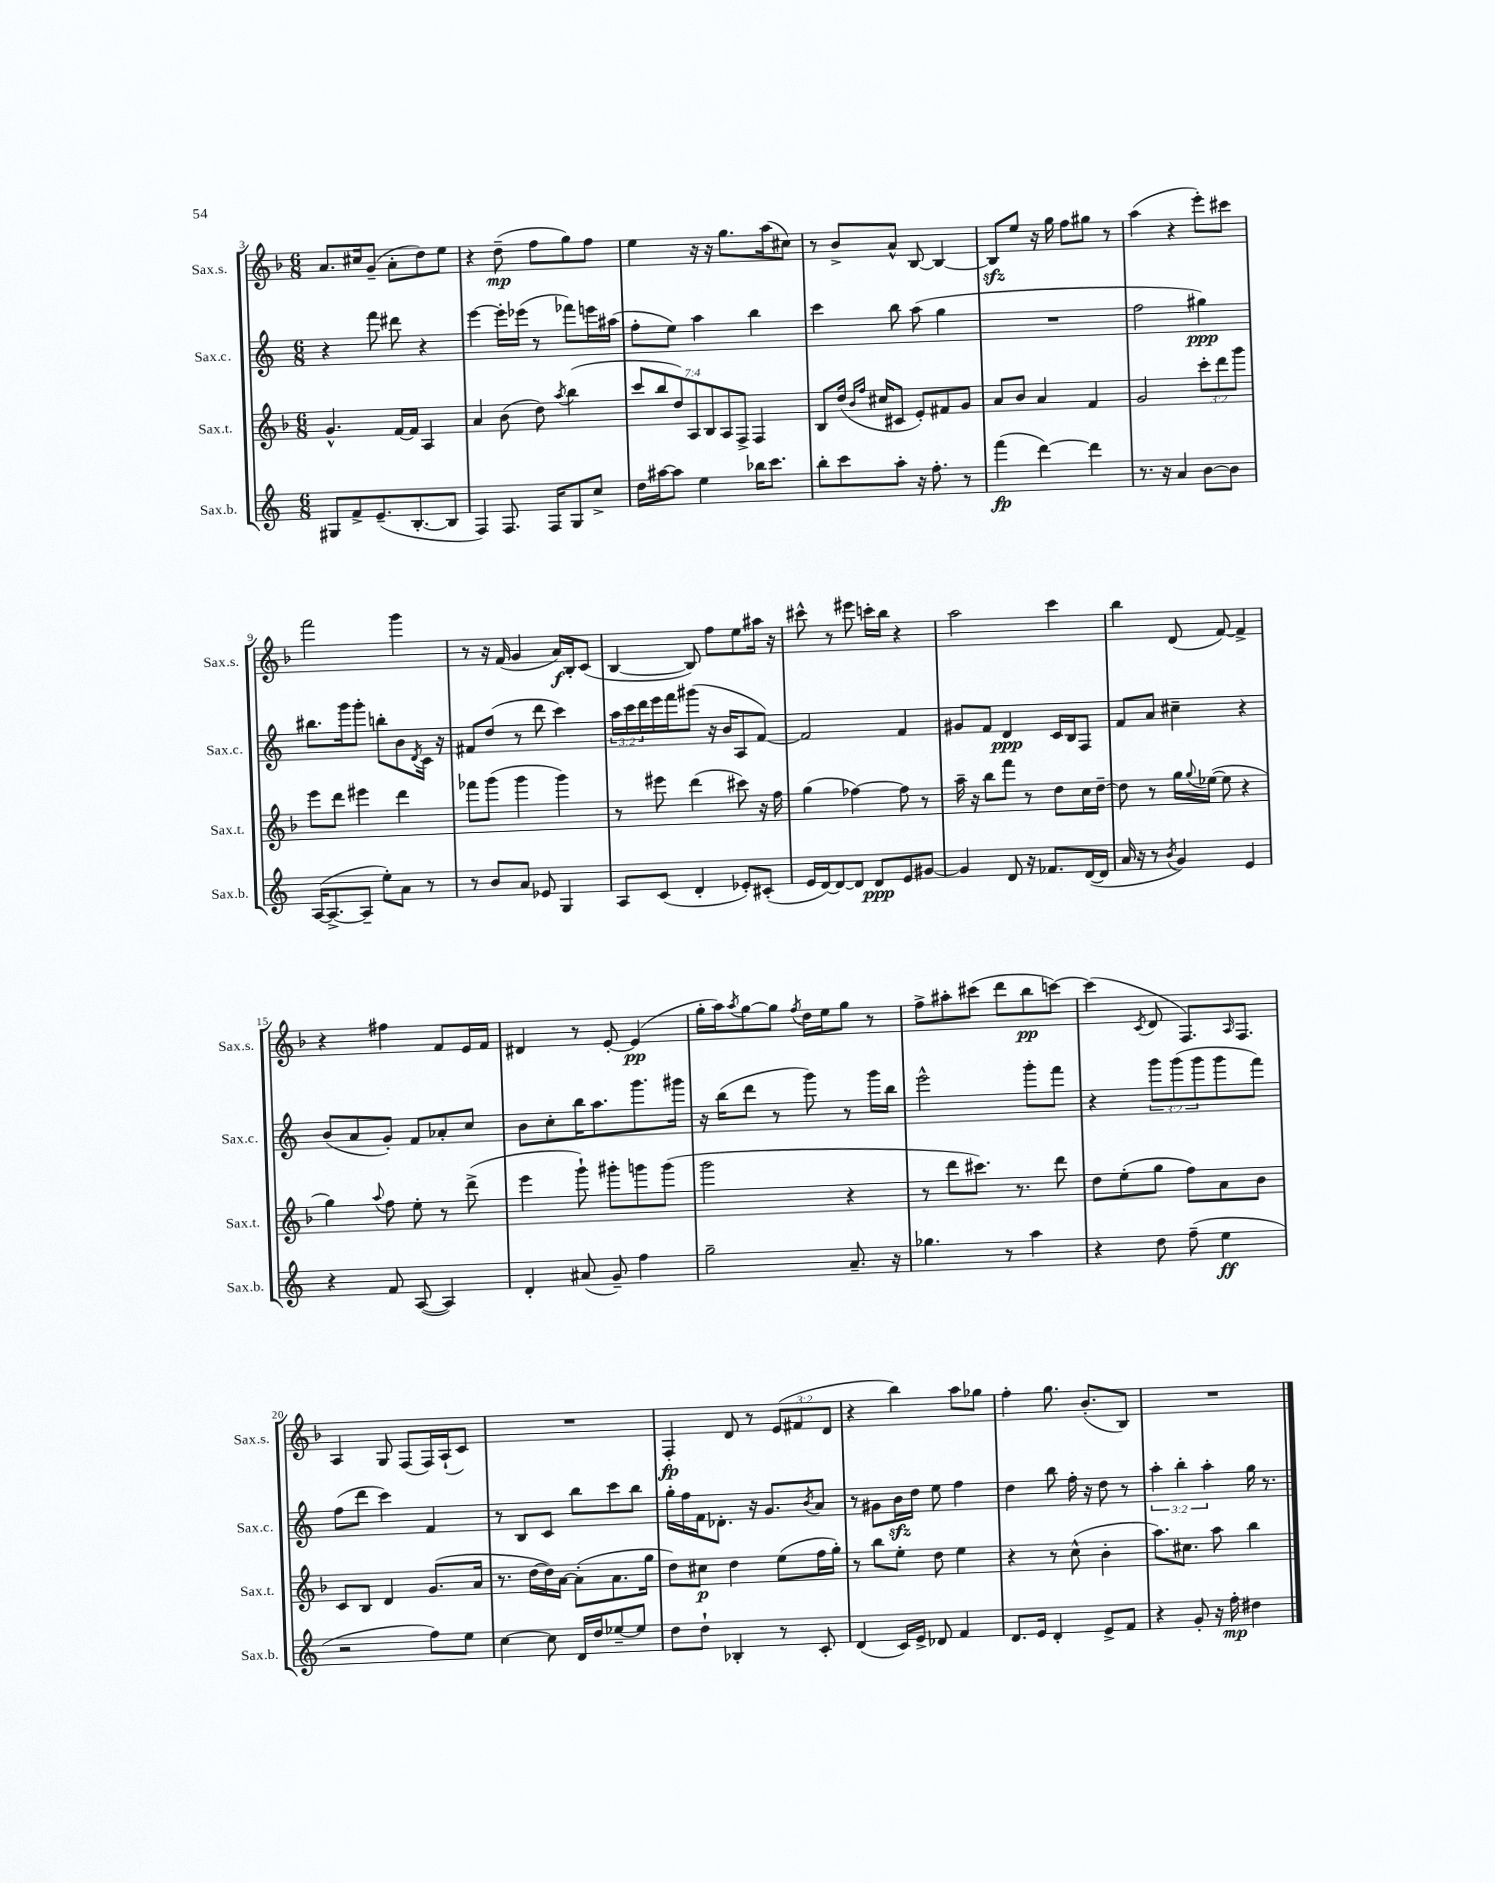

**kern	**dynam	**kern	**dynam	**kern	**dynam	**kern	**dynam
*part4	*part4	*part3	*part3	*part2	*part2	*part1	*part1
*staff4	*staff4	*staff3	*staff3	*staff2	*staff2	*staff1	*staff1
*I"Sax.b.	*	*I"Sax.t.	*	*I"Sax.c.	*	*I"Sax.s.	*
*I'Sax.b.	*	*I'Sax.t.	*	*I'Sax.c.	*	*I'Sax.s.	*
*clefG2	*	*clefG2	*	*clefG2	*	*clefG2	*
*k[]	*	*k[b-]	*	*k[]	*	*k[b-]	*
*M6/8	*	*M6/8	*	*M6/8	*	*M6/8	*
=3	=3	=3	=3	=3	=3	=3	=3
8G#X/L	.	4.g^^/	.	4r	.	8.a/L	.
8f^/	.	.	.	.	.	.	.
.	.	.	.	.	.	16cc#X/k	.
(8.e~/	.	.	.	8fff\	.	(8g~/J	.
.	.	[16f/LL	.	8ddd#X\	.	8a'\L	.
[8.B'/	.	16f/JJ]	.	.	.	.	.
.	.	4A/	.	4r	.	8dd\)	.
8B/J]	.	.	.	.	.	8ee\J	.
=4	=4	=4	=4	=4	=4	=4	=4
4F/)	.	4a/	.	[4eee\	.	4r	.
8.F/	.	(8b-\	.	16eee'\LL]	.	(8dd~\	mp
.	.	.	.	(16eee-X\JJ	.	.	.
.	.	8dd\)	.	8r	.	8ff\L	.
16F/KL	.	.	.	.	.	.	.
.	.	8qaa/	.	.	.	.	.
8G/	.	(4bb-\	.	8fff-X\L)	.	8gg\)	.
8cc^/J	.	.	.	16eeen\L	.	8ff\J	.
.	.	.	.	(16aa#X\JJ	.	.	.
=5	=5	=5	=5	=5	=5	=5	=5
16dd\LL	.	14ccc/L	.	8ff'\L	.	4ee\	.
[16aa#X\J	.	.	.	.	.	.	.
.	.	14bb-/	.	.	.	.	.
8aa#\J]	.	.	.	8ee\J)	.	.	.
.	.	14dd/)	.	.	.	.	.
.	.	14A/	.	.	.	.	.
4ee\	.	.	.	4aa\	.	16r	.
.	.	14B-/	.	.	.	.	.
.	.	.	.	.	.	16r	.
.	.	14A/	.	.	.	.	.
.	.	.	.	.	.	8.gg\L	.
.	.	14F^/J	.	.	.	.	.
16bb-X\KL	.	4F/	.	4bb\	.	.	.
8.ccc\J	.	.	.	.	.	(16aa\k	.
.	.	.	.	.	.	8cc#X\J)	.
=6	=6	=6	=6	=6	=6	=6	=6
8bb'\L	.	8B-/L	.	4ccc\	.	8r	.
8ccc\	.	(16dd/Jk	.	.	.	8b-^/L	.
.	.	16qqb-/LL	.	.	.	.	.
.	.	16qqff/JJ	.	.	.	.	.
.	.	16cc#X/KL	.	.	.	.	.
8aa'\J	.	8c#X/J	.	8bb\	.	8a^^/J	.
16r	.	8e'/L)	.	(8aa\	.	[8B-/	.
8.ff'\	.	.	.	.	.	.	.
.	.	8f#X/	.	4gg\	.	4B-/_	.
8r	.	8g/J	.	.	.	.	.
=7	=7	=7	=7	=7	=7	=7	=7
(4fff\	fp	8a/L	.	2.r	.	8B-zz/L]	.
.	.	8b-/J	.	.	.	8ee/J	.
[4ddd\)	.	4a/	.	.	.	16r	.
.	.	.	.	.	.	16gg\	.
.	.	.	.	.	.	8ff\L	.
4ddd\]	.	4f/	.	.	.	8gg#X\J	.
.	.	.	.	.	.	8r	.
=8	=8	=8	=8	=8	=8	=8	=8
8.r	.	2g/	.	2ff\	.	(4aa\	.
16r	.	.	.	.	.	.	.
4a/	.	.	.	.	.	4r	.
[8b\L	.	12ccc'\L	.	4gg#X\)	ppp	8eee'\L)	.
.	.	12ddd\	.	.	.	.	.
8b\J]	.	.	.	.	.	8ccc#X\J	.
.	.	12ggg\J	.	.	.	.	.
!!LO:LB:g=z
=9	=9	=9	=9	=9	=9	=9	=9
([16A/KL	.	8eee\L	.	8.bb#X\L	.	2fff\	.
8.A^/_	.	.	.	.	.	.	.
.	.	8ddd\J	.	.	.	.	.
.	.	.	.	16ggg\k	.	.	.
8A~/J]	.	4eee#X\	.	8ggg'\J	.	.	.
8ee'\L)	.	.	.	8bbn'\L	.	.	.
8a\J	.	4ddd\	.	8b\	.	4ggg\	.
.	.	.	.	8qd/	.	.	.
8r	.	.	.	16c\Jk	.	.	.
.	.	.	.	16r	.	.	.
=10	=10	=10	=10	=10	=10	=10	=10
8r	.	8fff-X\L	.	8f#X/L	.	8r	.
8b/L	.	(8ggg\J	.	(8dd/J	.	16r	.
.	.	.	.	.	.	(16f/	.
8a/J	.	4ggg\	.	8r	.	4g/	.
8e-X/	.	.	.	8ddd\	.	.	.
4G/	.	4ggg\)	.	4ccc\)	.	16a/LL)	f
.	.	.	.	.	.	16B-'/J	.
.	.	.	.	.	.	(8c/J	.
=11	=11	=11	=11	=11	=11	=11	=11
8A/L	.	8r	.	24aa\LL	.	[4B-/	.
.	.	.	.	24ccc\	.	.	.
.	.	.	.	24ddd\	.	.	.
(8c/J	.	8eee#X\	.	16eee\	.	.	.
.	.	.	.	16fff\J	.	.	.
4d'/	.	(4ddd\	.	(8ggg#X\J	.	8B-/])	.
.	.	.	.	16r	.	8ff\L	.
.	.	.	.	16b/KL	.	.	.
8e-X'/L)	.	8ccc#X\)	.	8A/	.	8ee\	.
(8c#X'/J	.	16r	.	[8f/J)	.	16aa#X\Jk	.
.	.	16ff\	.	.	.	16r	.
=12	=12	=12	=12	=12	=12	=12	=12
16e/LL	.	(4gg\	.	2f/]	.	8ccc#X^^\	.
[16d/J)	.	.	.	.	.	.	.
8d/_	.	.	.	.	.	8r	.
8d/J]	.	[4ff-X\)	.	.	.	8eee#X\	.
8d/L	ppp	.	.	.	.	16cccn'\LL	.
.	.	.	.	.	.	16bb-\JJ	.
8e/	.	8ff-\]	.	4f/	.	4r	.
[8g#X/J	.	8r	.	.	.	.	.
=13	=13	=13	=13	=13	=13	=13	=13
4g#/]	.	16aa~\	.	8g#X/L	.	2aa\	.
.	.	16r	.	.	.	.	.
.	.	8bb-\L	.	8f/J	.	.	.
8d/	.	8fff\J	.	4d/	ppp	.	.
16r	.	8r	.	.	.	.	.
8.f-X/L	.	.	.	.	.	.	.
.	.	8dd\L	.	16c/LL	.	4ccc\	.
.	.	.	.	16B/J	.	.	.
([16d/L	.	16cc\L	.	8F/J	.	.	.
16d/JJ]	.	[16dd~\JJ	.	.	.	.	.
=14	=14	=14	=14	=14	=14	=14	=14
16a/	.	8dd\]	.	8f/L	.	4bb-\	.
16r	.	.	.	.	.	.	.
8r	.	8r	.	8a/J	.	.	.
8qb/	.	.	.	.	.	.	.
4g/)	.	16gg\LL	.	4cc#X~\	.	(8d/	.
.	.	8qqgg/	.	.	.	.	.
.	.	([16ee-X\JJ	.	.	.	.	.
.	.	8ee-\]	.	.	.	[8f/)	.
4e/	.	4r	.	4r	.	4f^/]	.
!!LO:LB:g=z
=15	=15	=15	=15	=15	=15	=15	=15
4r	.	4gg\)	.	(8b/L	.	4r	.
.	.	.	.	8a/	.	.	.
.	.	8qqaa/	.	.	.	.	.
8f/	.	8ff\	.	8g'/J)	.	4ff#X\	.
([8A/	.	8ee'\	.	8f/L	.	.	.
4A/])	.	8r	.	8a-X'/	.	8f/L	.
.	.	(8ddd^\	.	8cc/J	.	16e/L	.
.	.	.	.	.	.	16f/JJ	.
=16	=16	=16	=16	=16	=16	=16	=16
4d'/	.	4eee\	.	8b\L	.	4d#X/	.
.	.	.	.	8cc'\	.	.	.
(8a#X/	.	8ggg`\)	.	16bb\K	.	8r	.
.	.	.	.	8.aa\	.	.	.
8g~/)	.	8ggg#X'\L	.	.	.	[8e'/	.
4ff\	.	8gggn\	.	8.ggg\	.	(4e/]	pp
.	.	(8ggg\J	.	.	.	.	.
.	.	.	.	16ggg#X\Jk	.	.	.
=17	=17	=17	=17	=17	=17	=17	=17
2gg~\	.	2ggg\	.	16r	.	16gg'\LL	.
.	.	.	.	(16bb\KL	.	16aa\J)	.
.	.	.	.	.	.	8qaa/	.
.	.	.	.	8ddd\J	.	[8gg\	.
.	.	.	.	8r	.	8gg\J]	.
.	.	.	.	.	.	8qff/	.
.	.	.	.	8ggg\)	.	16dd\LL	.
.	.	.	.	.	.	16ee\J	.
8.a~/	.	4r	.	8r	.	8gg\J	.
.	.	.	.	16ggg\LL	.	8r	.
16r	.	.	.	16bb\JJ	.	.	.
=18	=18	=18	=18	=18	=18	=18	=18
4.gg-X\	.	8r	.	2eee^^\	.	8ff^\L	.
.	.	8ddd\L	.	.	.	8aa#X'\	.
.	.	8.ccc#X\J)	.	.	.	(8ccc#X\J	.
8r	.	.	.	.	.	8ddd\L	.
.	.	8.r	.	.	.	.	.
4aa\	.	.	.	8ggg'\L	.	8bb-\	pp
.	.	8ddd\	.	8fff\J	.	[8cccn\J)	.
=19	=19	=19	=19	=19	=19	=19	=19
4r	.	8dd\L	.	4r	.	(4ccc\]	.
.	.	(8ee'\	.	.	.	.	.
.	.	.	.	.	.	8qc/	.
8dd\	.	8gg\J	.	12ggg\L	.	8d/	.
.	.	.	.	(12ggg\	.	.	.
(8ff~\	.	8ff\L)	.	.	.	8.F/L)	.
.	.	.	.	12ggg\	.	.	.
4ee\	ff	8a\	.	8ggg\	.	.	.
.	.	.	.	.	.	16qqA/	.
.	.	.	.	.	.	8.F/J	.
.	.	8b-\J	.	8fff\J)	.	.	.
!!LO:LB:g=z
=20	=20	=20	=20	=20	=20	=20	=20
2r	.	8c/L	.	(8ff\L	.	4A/	.
.	.	8B-/J	.	8ddd\J	.	.	.
.	.	4d/	.	4ccc\)	.	8G/	.
.	.	.	.	.	.	(8F/L	.
8ff\L)	.	(8.g/L	.	4f/	.	16F/L)	.
.	.	.	.	.	.	(16A`/J	.
8ee\J	.	.	.	.	.	8c/J)	.
.	.	16a/Jk	.	.	.	.	.
=21	=21	=21	=21	=21	=21	=21	=21
[4cc\	.	8.r	.	8r	.	2.r	.
.	.	.	.	8B/L	.	.	.
.	.	[16dd\LL	.	.	.	.	.
8cc\]	.	16dd\])	.	8c/J	.	.	.
.	.	[16a\JJ	.	.	.	.	.
16d/LL	.	(8a'\L]	.	8bb\L	.	.	.
16dd/J	.	.	.	.	.	.	.
[8ee-X~/	.	8.a\	.	8ccc\	.	.	.
8ee-/J]	.	.	.	8bb\J	.	.	.
.	.	16gg\Jk	.	.	.	.	.
=22	=22	=22	=22	=22	=22	=22	=22
8dd\L	.	8dd\L)	.	16gg'\LL	.	4F'/	fp
.	.	.	.	16ff\	.	.	.
8dd`\J	.	8cc#X\J	p	16f\J	.	.	.
.	.	.	.	8.d-X'\J	.	.	.
4B-X'/	.	4dd\	.	.	.	8d/	.
.	.	.	.	16r	.	8r	.
.	.	.	.	8.g/L	.	.	.
8r	.	(8ee\L	.	.	.	(12e/L	.
.	.	.	.	.	.	12f#X/	.
.	.	.	.	8qb/	.	.	.
8c'/	.	16ff\L	.	8a/J	.	.	.
.	.	.	.	.	.	12d/J	.
.	.	16gg'\JJ)	.	.	.	.	.
=23	=23	=23	=23	=23	=23	=23	=23
(4d/	.	8r	.	8r	.	4r	.
.	.	8bb-\L	.	8g#X\L	.	.	.
16c/LL)	.	8ee'\J	.	16bzz\L	.	4bb-\)	.
16e^/JJ	.	.	.	16dd\JJ	.	.	.
8d-X/	.	8dd\	.	8ee\	.	.	.
4f/	.	4ee\	.	4ff\	.	8aa\L	.
.	.	.	.	.	.	8gg-X\J	.
=24	=24	=24	=24	=24	=24	=24	=24
8.d/L	.	4r	.	4dd\	.	4ff'\	.
16e/Jk	.	.	.	.	.	.	.
4d'/	.	8r	.	8bb\	.	8.gg\	.
.	.	(8cc^^\	.	16ff'\	.	.	.
.	.	.	.	16r	.	(8.b-'/L	.
8e^/L	.	4b-'\	.	8dd\	.	.	.
8f/J	.	.	.	8r	.	8B-/J)	.
=25	=25	=25	=25	=25	=25	=25	=25
4r	.	8.aa\L)	.	6aa'\	.	2.r	.
.	.	.	.	6bb'\	.	.	.
.	.	8.cc#X\J	.	.	.	.	.
8g'/	.	.	.	.	.	.	.
.	.	.	.	6aa'\	.	.	.
16r	.	8aa\	.	.	.	.	.
16ff'\	mp	.	.	.	.	.	.
4dd#X\	.	4bb-\	.	16gg\	.	.	.
.	.	.	.	8.r	.	.	.
==	==	==	==	==	==	==	==
*-	*-	*-	*-	*-	*-	*-	*-
